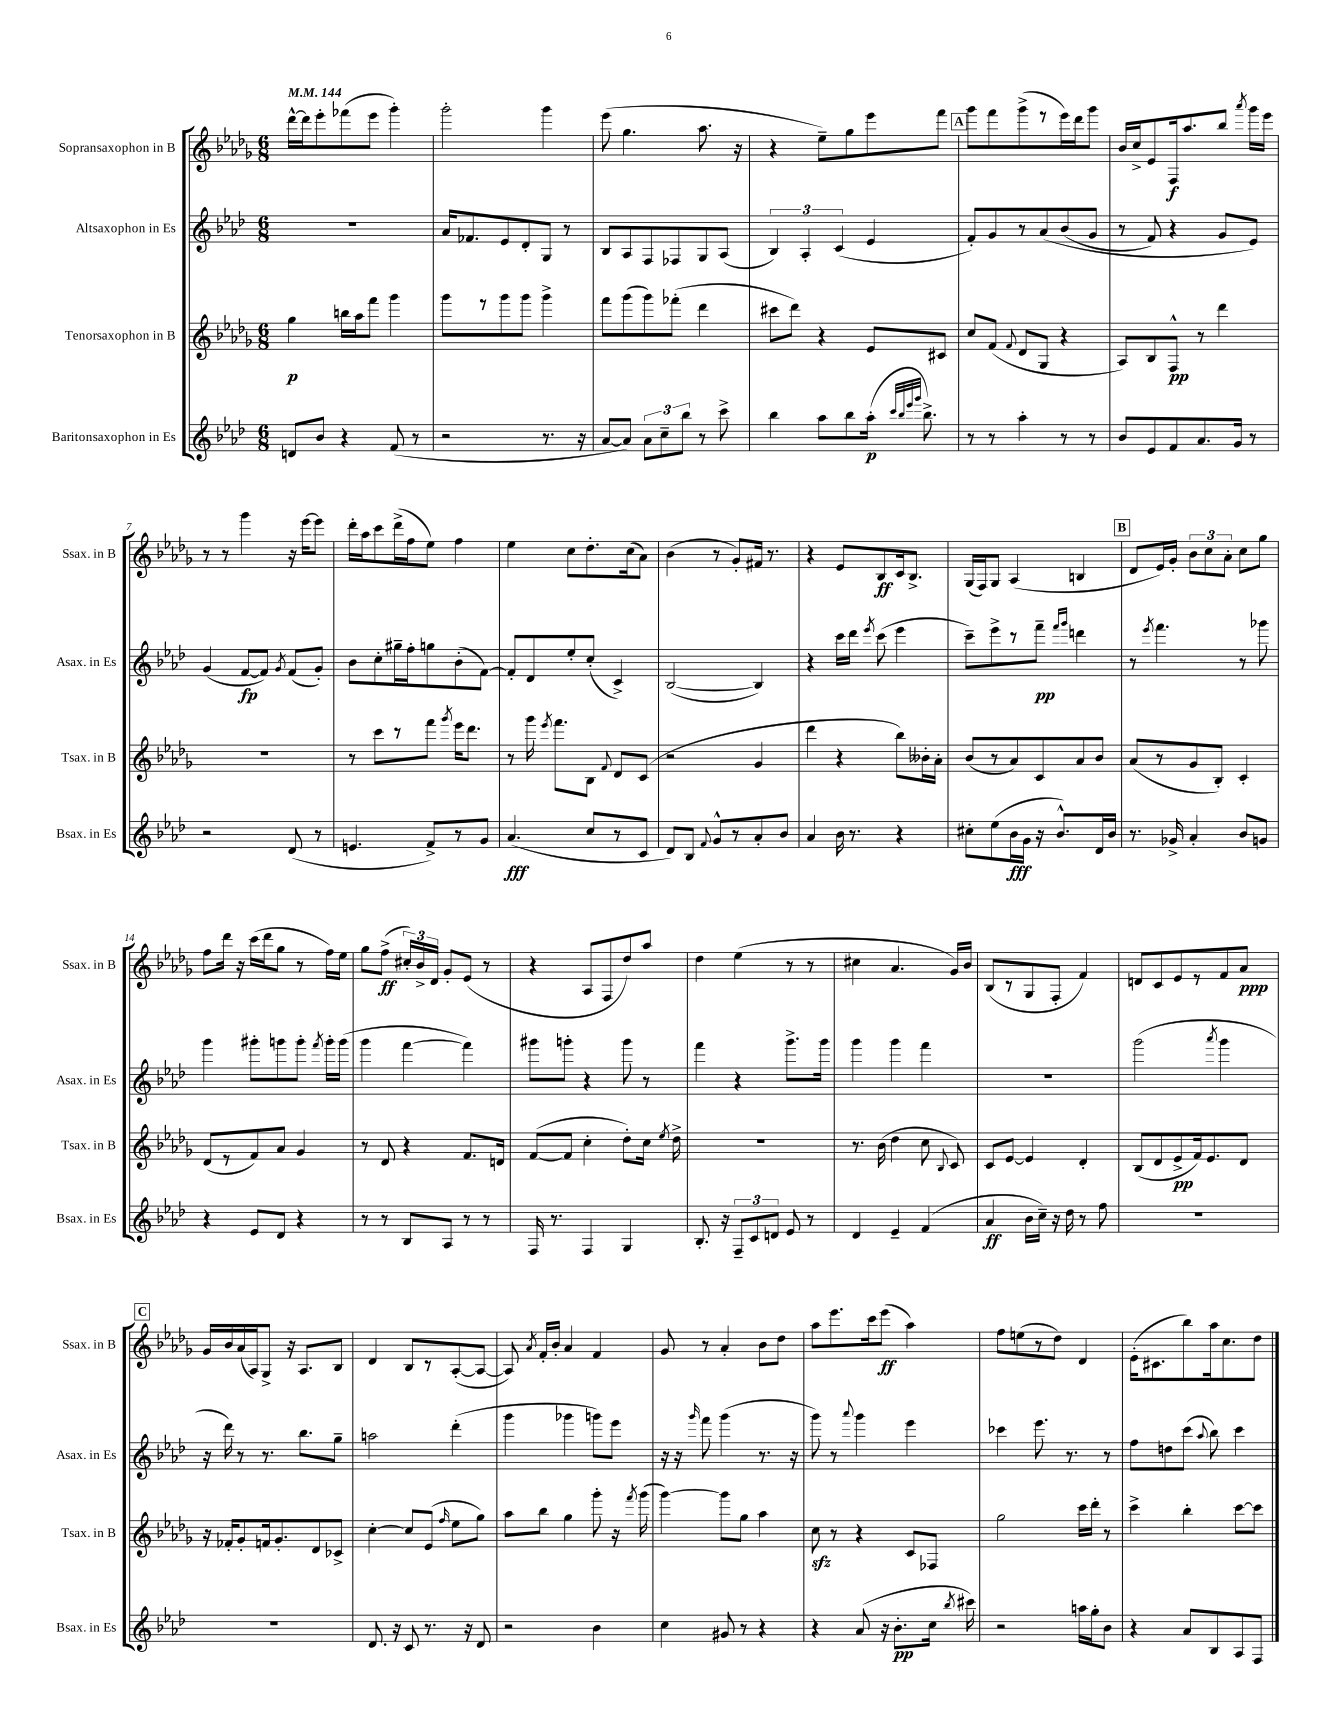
<<
\new StaffGroup <<
\new Staff = "s0" \with { instrumentName = "Sopransaxophon in B" shortInstrumentName = "Ssax. in B" } {
    \clef treble \key des \major \numericTimeSignature \time 6/8 \tempo 4 = 144
    \autoBeamOff des'''16[~-^ des'''16 ees'''8-. fes'''8( ees'''8] ges'''4-.) |
    ges'''2-. ges'''4 |
    ees'''8( ges''4. aes''8. r16 |
    r4 ees''8[--) ges''8 ees'''8 f'''8] |
    \mark \markup { \box "A" } ges'''8[ f'''8 ges'''8->( r8 ees'''16) des'''16 ges'''8] |
    bes'16[ c''16-> ees'8 f16\f aes''8. bes''8] \acciaccatura { aes'''8 } ges'''16[ ees'''16] |
    r8 r8 ges'''4 r16 ees'''16[~ ees'''8] |
    des'''16[-. aes''16 c'''8 des'''16->( f''16 ees''8]) f''4 |
    ees''4 c''8[ des''8.-. c''16( aes'8]) |
    bes'4( r8 ges'8[-.) fis'16] r8. |
    r4 ees'8[ bes8\ff c'16 bes8.]-> |
    ges16[( f16) ges8] aes4( b4 |
    \mark \markup { \box "B" } des'8[ ees'16) ges'16]-. \tuplet 3/2 { bes'8[ c''8 aes'8]-. } c''8[ ges''8] |
    f''8[ des'''16] r16 c'''16[( des'''16 ges''8] r8 f''16[) ees''16] |
    ges''8[ f''8]->\ff( \tuplet 3/2 { cis''16[-.) bes'16-> des'16] } ges'8[-. ees'8]( r8 |
    r4 aes8[ f8 des''8) aes''8] |
    des''4 ees''4( r8 r8 |
    cis''4 aes'4. ges'16[) bes'16] |
    bes8[( r8 ges8 f8]-. f'4) |
    d'8[ c'8 ees'8 r8 f'8 aes'8]\ppp |
    \mark \markup { \box "C" } ges'16[ bes'16 aes'16( aes16) ges8]-> r16 aes8.[ bes8] |
    des'4 bes8[ r8 aes8~-.( aes8]~ |
    aes8) \acciaccatura { aes'8 } f'16[-. bes'16]-. aes'4 f'4 |
    ges'8 r8 aes'4-. bes'8[ des''8] |
    aes''8[ ees'''8. c'''16 ees'''8]\ff( aes''4) |
    f''8[ e''8( r8 des''8]) des'4 |
    ees'16[-.( cis'8. bes''8) aes''16 c''8. des''8] \bar "|." |
}
\new Staff = "s1" \with { instrumentName = "Altsaxophon in Es" shortInstrumentName = "Asax. in Es" } {
    \clef treble \key aes \major \numericTimeSignature \time 6/8
    \autoBeamOff R2. |
    aes'16[ fes'8. ees'8 des'8-. g8] r8 |
    bes8[ aes8 f8 fes8 g8 aes8]( |
    \tuplet 3/2 { bes4) aes4-. c'4( } ees'4 |
    \mark \markup { \box "A" } f'8[-.) g'8 r8 aes'8\( bes'8( g'8] |
    r8 f'8) r4 g'8[ ees'8]\) |
    g'4( f'8[~\fp f'8]) \acciaccatura { g'8 } f'8[( g'8]-.) |
    bes'8[ c''8-. gis''16-- f''16-. g''8 bes'8-.( f'8]~) |
    f'8[-. des'8 ees''8-. c''8]-.( c'4->) |
    bes2~( bes4) |
    r4 c'''16[ des'''16] \acciaccatura { ees'''8 } c'''8( ees'''4 |
    c'''8[--) ees'''8-> r8 f'''8]--\pp \grace { f'''16[ g'''16] } d'''4 |
    \mark \markup { \box "B" } r8 \acciaccatura { ees'''8 } f'''4. r8 ges'''8 |
    g'''4 gis'''8[-. g'''8 g'''8]-. \acciaccatura { f'''8 } g'''16[-. g'''16]( |
    g'''4 f'''4~ f'''4) |
    gis'''8[ g'''8]-. r4 g'''8 r8 |
    f'''4 r4 g'''8.[-> g'''16] |
    g'''4 g'''4 f'''4 |
    R2. |
    g'''2( \acciaccatura { aes'''8 } g'''4 |
    \mark \markup { \box "C" } r16 des'''16) r8 r8. bes''8.[ g''8]-- |
    a''2 des'''4-.( |
    g'''4 ges'''4 g'''8[) ees'''8] |
    r16 r16 \grace { g'''16 } f'''8 g'''4( r8. r16 |
    g'''8) r8 \appoggiatura { aes'''8 } g'''4 ees'''4 |
    ces'''4 ees'''8. r8. r8 |
    f''8[ d''8 c'''8]( \appoggiatura { aes''8 } bes''8) c'''4 \bar "|." |
}
\new Staff = "s2" \with { instrumentName = "Tenorsaxophon in B" shortInstrumentName = "Tsax. in B" } {
    \clef treble \key des \major \numericTimeSignature \time 6/8
    \autoBeamOff ges''4\p b''16[ aes''16 f'''8] ges'''4 |
    ges'''8[ r8 ges'''8 ges'''8] ges'''4-> |
    f'''8[ ges'''8( ges'''8) fes'''8]-.( des'''4 |
    cis'''8[ des'''8]) r4 ees'8[ cis'8] |
    \mark \markup { \box "A" } c''8[ f'8]( \appoggiatura { f'8 } des'8[ ges8] r4 |
    aes8[) bes8 f8]-^\pp r8 des'''4 |
    R2. |
    r8 c'''8[ r8 f'''8] \acciaccatura { ges'''8 } ees'''16[ des'''8.] |
    r8 ges'''16 \acciaccatura { ees'''8 } f'''8.[ bes8] \appoggiatura { f'8 } des'8[ c'8]( |
    r2 ges'4 |
    des'''4 r4 bes''8[) beses'16-. aes'16]-. |
    bes'8[( r8 aes'8) c'8 aes'8 bes'8] |
    \mark \markup { \box "B" } aes'8[( r8 ges'8 bes8]-.) c'4-. |
    des'8[( r8 f'8) aes'8] ges'4 |
    r8 des'8 r4 f'8.[ d'16] |
    f'8[~( f'8] c''4-. des''8[-.) c''16] \acciaccatura { ees''8 } des''16-> |
    R2. |
    r8. bes'16( des''4 c''8 \appoggiatura { bes8 } c'8) |
    c'8[ ees'8]~ ees'4 des'4-. |
    bes8[( des'8 ees'8->\pp f'16) ees'8. des'8] |
    \mark \markup { \box "C" } r16 fes'16[-. ges'8-. f'16 ges'8.-. des'8 ces'8]-> |
    c''4~-. c''8[ ees'8]( \grace { f''16 } ees''8[ ges''8]) |
    aes''8[ bes''8] ges''4 ges'''8-. r16 \acciaccatura { f'''8 } ges'''16( |
    ges'''4~) ges'''8[ ges''8] aes''4 |
    c''8\sfz r8 r4 c'8[ fes8] |
    ges''2 c'''16[ des'''16]-. r8 |
    c'''4-> bes''4-. c'''8[~ c'''8] \bar "|." |
}
\new Staff = "s3" \with { instrumentName = "Baritonsaxophon in Es" shortInstrumentName = "Bsax. in Es" } {
    \clef treble \key aes \major \numericTimeSignature \time 6/8
    \autoBeamOff d'8[ bes'8] r4 f'8( r8 |
    r2 r8. r16 |
    aes'8[~ aes'8]) \tuplet 3/2 { aes'8[ c''8-- bes''8] } r8 c'''8-> |
    bes''4 aes''8[ bes''8 aes''16]-.\p( \grace { c'''32[ bes''32 ees'''32 g'''32] } bes''8.->) |
    \mark \markup { \box "A" } r8 r8 aes''4-. r8 r8 |
    bes'8[ ees'8 f'8 aes'8. g'16] r8 |
    r2 des'8( r8 |
    e'4. f'8[->) r8 g'8] |
    aes'4.\fff( c''8[ r8 c'8] |
    des'8[) bes8] \appoggiatura { f'8 } g'8[-^ r8 aes'8-. bes'8] |
    aes'4 bes'16 r8. r4 |
    cis''8[-. ees''8( bes'16\fff g'16] r16 bes'8.[-^) des'16 bes'16] |
    \mark \markup { \box "B" } r8. ges'16-> aes'4-. bes'8[ g'8] |
    r4 ees'8[ des'8] r4 |
    r8 r8 bes8[ aes8] r8 r8 |
    f16 r8. f4 g4 |
    bes8.-. r16 \tuplet 3/2 { f8[-- c'8 d'8] } ees'8 r8 |
    des'4 ees'4-- f'4( |
    aes'4\ff bes'16[ c''16]--) r16 des''16 r8 f''8 |
    R2. |
    \mark \markup { \box "C" } R2. |
    des'8. r16 c'8 r8. r16 des'8 |
    r2 bes'4 |
    c''4 gis'8 r8 r4 |
    r4 aes'8( r16 bes'8.[-.\pp c''16] \acciaccatura { bes''8 } cis'''16) |
    r2 a''16[ g''16-. bes'8] |
    r4 aes'8[ bes8 aes8 f8] \bar "|." |
}
>>
>>
